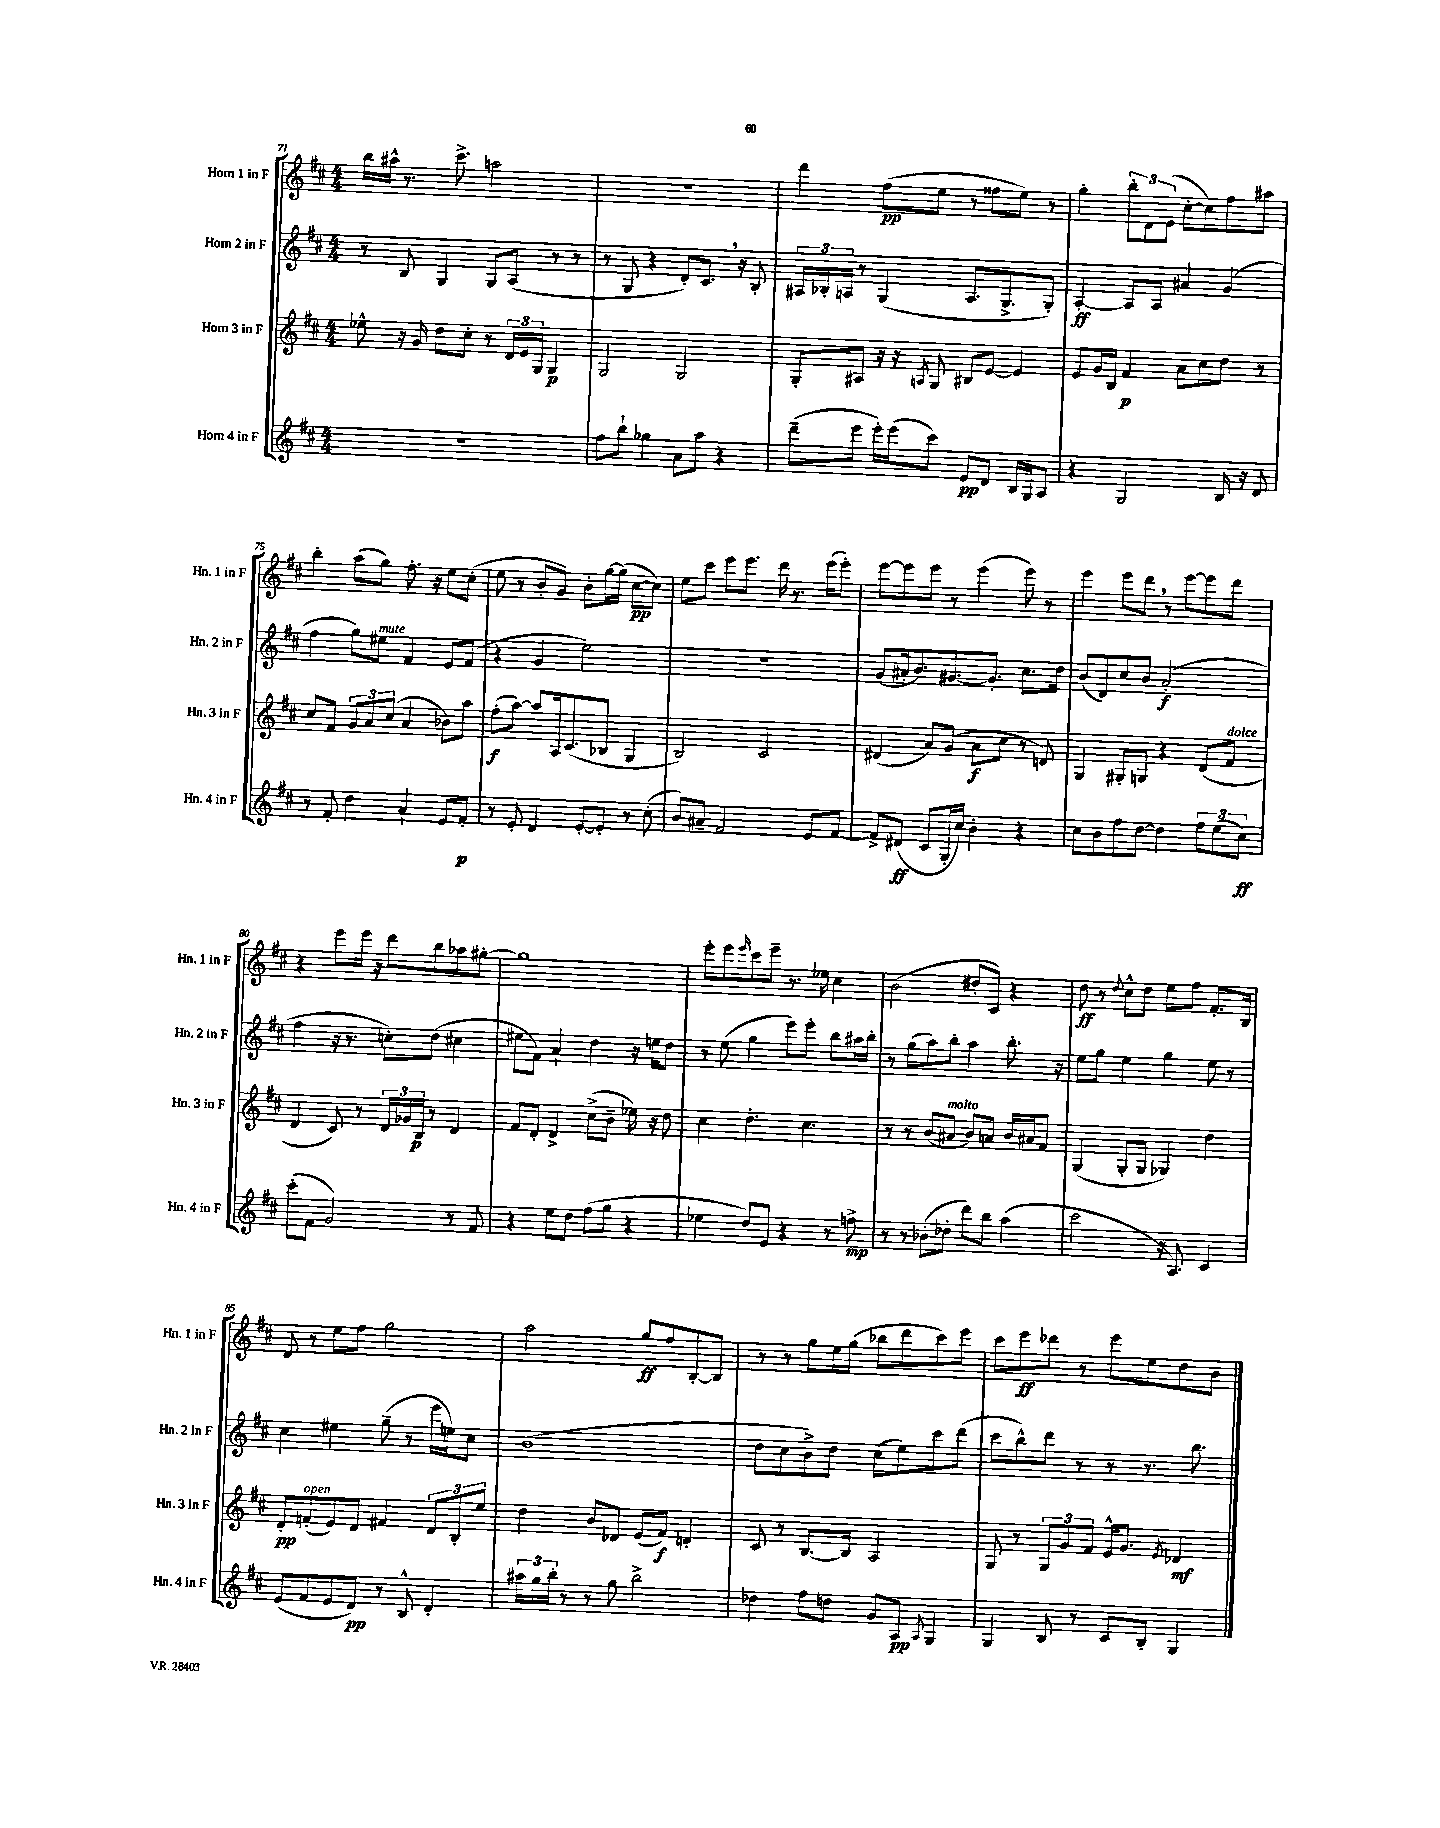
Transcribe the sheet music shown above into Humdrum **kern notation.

**kern	**kern	**kern	**kern
*staff4	*staff3	*staff2	*staff1
*clefG2	*clefG2	*clefG2	*clefG2
*k[f#c#]	*k[f#c#]	*k[f#c#]	*k[f#c#]
*M4/4	*M4/4	*M4/4	*M4/4
1r	8ee-^^\	8r	16bb\LL
.	.	.	16aa#^^\JJ
.	16r	8B/	8.r
.	16g/	.	.
.	8dd\L	4G/	.
.	.	.	8.ccc#^\
.	8cc#'\J	.	.
.	8r	8G/L	2aa\
.	24d/LL	(8A/J	.
.	24e/	.	.
.	24G/JJ	.	.
.	4G/	8r	.
.	.	8r	.
=	=	=	=
8ff#\L	2G/	8r	1r
8bb`\J	.	8G/	.
4gg-\	.	4r	.
8a\L	2G/	8d'/L)	.
8aa\J	.	8.c#/J	.
4r	.	.	.
.	.	16r	.
.	.	8B'/	.
=	=	=	=
(8ddd~\L	8G'/L	24A#/LL	4ddd\
.	.	24B-'/	.
.	.	24A/JJ	.
8eee\J	8A#/J	8r	.
16eee'\LL)	16r	(4G/	(8ff#\L
(16eee\J	16r	.	.
.	8qA/	.	.
8ccc#\J)	8G/	.	8ee\J
8e/L	8B#/L	8.A/L	8r
8d/J	[8e/J	.	8ff##\L
.	.	8.G^/	.
16B/LL	4e/]	.	8ee\J)
16G/J	.	.	.
8A/J	.	8G'/J)	8r
=	=	=	=
4r	8e/L	[4A'/	4gg'\
.	16g/L	.	.
.	16B/JJ	.	.
2G/	4f#/	8A/]L	12bb'\L
.	.	.	12d\
.	.	8A/J	.
.	.	.	(12e\J
.	8a\L	4a#/	[8cc#'\L
.	8cc#\	.	8cc#\])
16B/	8dd\J	(4g/	8ff#\
16r	.	.	.
8d/	8r	.	8aa#\J
=	=	=	=
8r	8cc#/L	4ff#\	4bb'\
8f#'/	8f#/J	.	.
4dd\	12g/L	8gg\L)	(8aa\L
.	12a/	.	.
.	.	8ee#\J	8gg\J)
.	(12cc#/J	.	.
4a`/	4a/	4f#/	8.ff#'\
.	.	.	16r
8e/L	8b-\L)	8e/L	8ee\L
8f#'/J	8aa\J	(8f#/J	(8cc#'\J
=	=	=	=
8r	(8ff#'\L	4r	8ee\
8e'/	[8aa\J)	.	8r
4d/	8aa/]L	4g/	8b'/L
.	16A/k	.	8g/J)
.	(8.c#/	.	.
[8e'/L	.	2ee\)	8b'\L
8e'/]J	8B-/J	.	[16gg\L
.	.	.	(16gg\]JJ
8r	4G/	.	[8cc#\L
(8cc#'\	.	.	8cc#\]J)
=	=	=	=
8b/L)	2B/)	1r	8ee\L
8a#~/J	.	.	8ccc#\J
2f#/	.	.	8eee\L
.	.	.	8.eee\J
.	2c#/	.	.
.	.	.	16ddd\
.	.	.	8.r
8e/L	.	.	.
.	.	.	(16eee\LK
[8f#/J	.	.	8eee'\J)
=	=	=	=
8f#^/]L	(4d#/	(8g/L	[8eee\L
(8d#/J	.	16a#'/k	8eee\]
.	.	8.b/)	.
8c#/L	8a/L)	.	8eee\J
16G'/L	(8g/J	[8.g#/	8r
16cc#/JJ)	.	.	.
4b'\	8a\L	.	(4eee\
.	.	8.g#'/]J	.
.	8cc#\J	.	.
4r	8r	8.cc#\L	8eee\)
.	8d/)	.	8r
.	.	16dd\Jk	.
=	=	=	=
8cc#\L	4G/	(8b/L	4eee\
8b\	.	8d/)	.
8ff#\	8G#'/L	8cc#/	8eee\L
[8dd\J	8G/J	8b/J	8ddd\J
4dd\]	4r	(2a'/	8r
.	.	.	[8eee\L
12ff#\L	(8d/L	.	8eee\]
(12ee\	.	.	.
.	8f#/J	.	8ddd\J
12cc#\J)	.	.	.
=	=	=	=
(8ccc#'\L	4d/	4ff#\	4r
8f#\J	.	.	.
2g/)	8c#/)	16r	8eee\L
.	.	8.r	.
.	8r	.	16eee\Jk
.	.	.	16r
.	24d/LL	8cc'\L)	8ddd\L
.	24g-/	.	.
.	24B/JJ	.	.
.	8r	(8dd\J	8bb\
8r	4d/	4cc#\	8aa-\
8f#/	.	.	[8gg#'\J
=	=	=	=
4r	8f#/L	8ee#\L	1gg#]
.	8d'/J	8f#\J)	.
8ee\L	4d^/	4a`/	.
8dd\J	.	.	.
(8ff#\L	(8cc#^\L	4dd\	.
8gg\J	8b~\J	.	.
4r	16ee-\)	16r	.
.	16r	16ee\LK	.
.	8dd\	8dd\J	.
=	=	=	=
4ee-\	4cc#\	8r	8eee'\L
.	.	(8ee\	8eee\
.	.	.	16qqeee/
8dd/L)	4.dd'\	4gg\	8ccc#\
8e/J	.	.	8eee~\J
4r	.	8eee\L)	8.r
.	4.cc#\	8eee'\J	.
.	.	.	16ee-\
8r	.	8bb\L	4cc#\
8ff^\	.	16aa#\L	.
.	.	16bb'\JJ	.
=	=	=	=
8r	8r	8r	(2b\
8r	8r	(8gg\L	.
(8b-'\L	(8b/L	8aa\)	.
8dd-'\J	8a#/J	8bb'\J	.
8ddd\L)	8b/L)	4aa\	8dd#'/L
8bb\J	8a/J	.	8c#/J)
(4aa\	16b/LL	8.bb'\	4r
.	16a#/J	.	.
.	8f#/J	.	.
.	.	16r	.
=	=	=	=
2ccc#\	(4G/	8ee\L	8dd\
.	.	8gg\J	8r
.	.	.	8qqdd/
.	8G'/L	4ee\	8cc#^^\L
.	8G/J	.	8dd\J
16r	4G-/)	4gg\	8ee\L
8.A/)	.	.	.
.	.	.	8ff#\J
4c#/	4dd\	8ee\	8.f#'/L
.	.	8r	.
.	.	.	16B/Jk
=	=	=	=
(8e/L	8d'/L	4cc#\	8d/
8f#/	(8f'/	.	8r
8e/	8e/)	4ee#\	8ee\L
8d/J)	8d/J	.	8ff#\J
8r	4f#/	(8gg~\	2gg\
8B^^/	.	8r	.
4d'/	12d/L	16eee\LL	.
.	.	16ee\J)	.
.	12B'/	.	.
.	.	8cc#\J	.
.	12ee/J	.	.
=	=	=	=
24aa#\LL	4dd\	(1b	2aa\
24gg\	.	.	.
24bb'\JJ	.	.	.
8r	.	.	.
8r	8b/L	.	.
8gg\	8d-/J	.	.
2bb^\	(8e/L	.	8gg/L
.	8f#/J)	.	8ff#/
.	4d'/	.	[8B'/
.	.	.	8B/]J
=	=	=	=
4dd-\	8c#/	8dd\L	8r
.	8r	8cc#\	8r
8ff#\L	[8.B/L	8b^\)	8gg\L
8dd\J	.	8dd\J	16ee\L
.	16B/]Jk	.	(16gg\JJ
8g/L	2A/	(8cc#\L	8bb-\L
8A/J	.	8ee\)	8ddd\
8qA/	.	.	.
4G/	.	8ccc#\	8ccc#\)
.	.	(8ddd\J	8eee\J
=	=	=	=
4G/	8G/	8ccc#\L	8ccc#\L
.	8r	8bb^^\)	8eee\
8B/	12G/L	8ddd\J	8ddd-\J
.	12g/	.	.
8r	.	8r	8r
.	12f#/J	.	.
8c#/L	16e^^/LK	8r	8eee\L
.	8.g/J	.	.
8B'/J	.	8.r	8ee\
.	8qe/	.	.
4G/	4d-/	.	8dd\
.	.	8.bb\	.
.	.	.	8b\J
==	==	==	==
*-	*-	*-	*-
